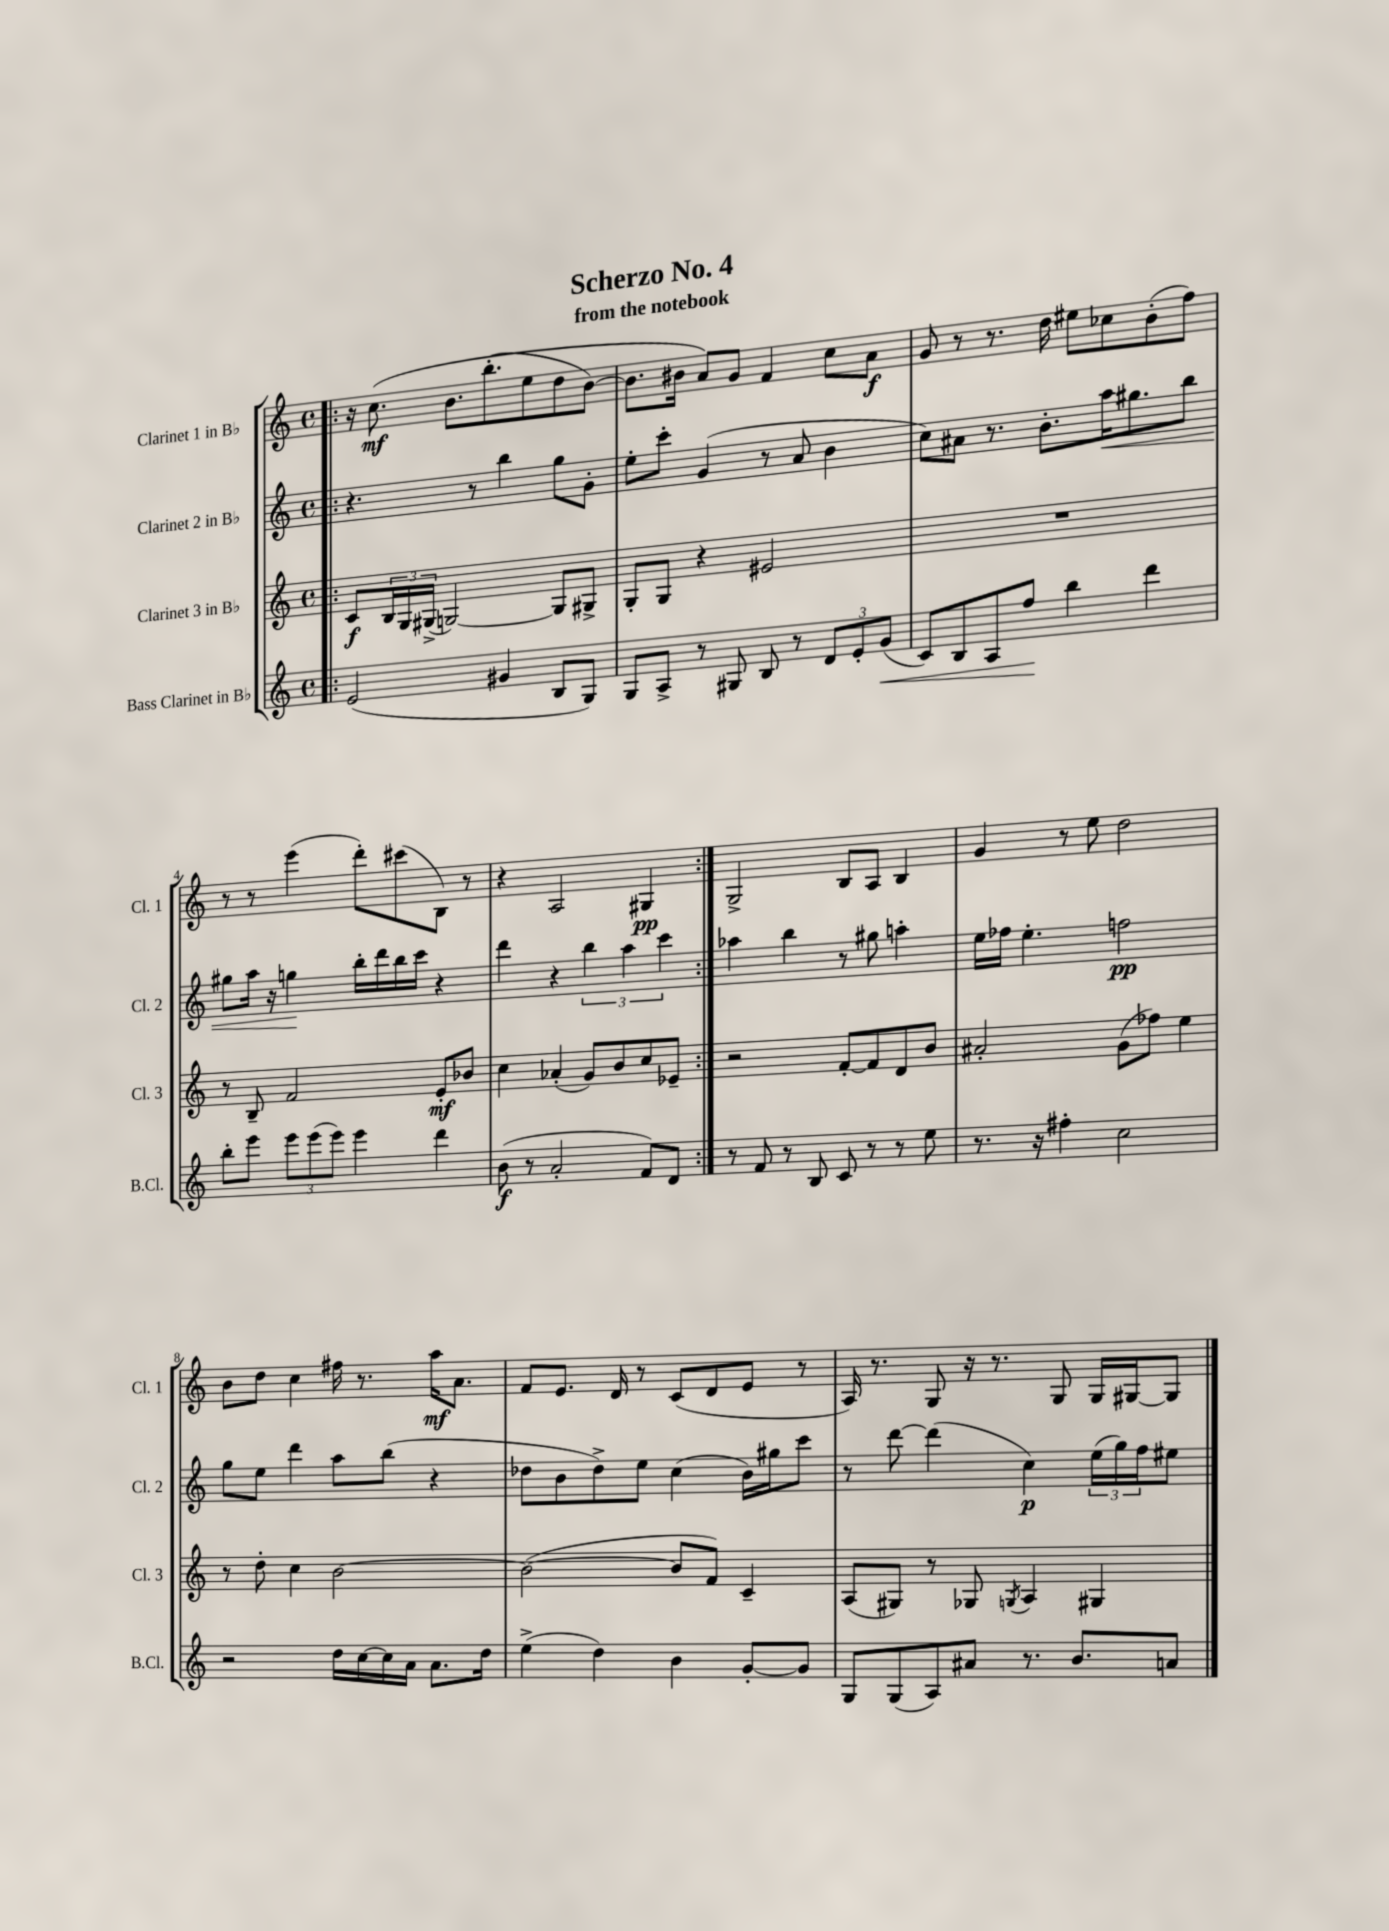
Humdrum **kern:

**kern	**kern	**kern	**kern
*staff4	*staff3	*staff2	*staff1
*clefG2	*clefG2	*clefG2	*clefG2
*k[]	*k[]	*k[]	*k[]
*M4/4	*M4/4	*M4/4	*M4/4
*met(c)	*met(c)	*met(c)	*met(c)
=!|:	=!|:	=!|:	=!|:
(2e/	8c/L	4.r	16r
.	.	.	&(8.cc\
.	24B/L	.	.
.	24G/	.	.
.	(24G#^/JJ	.	.
.	[2G/)	.	8.b\L
.	.	8r	.
.	.	.	(8.bb'\
4g#/	.	4bb\	.
.	.	.	8ee\
8B/L	8G/]L	8gg\L	8dd\
8G/J)	8G#^/J	8g'\J	[8b\J)
=	=	=	=
8G/L	8G'/L	8ee'\L	8.b\]L
8A^/J	8G/J	8ccc'\J	.
.	.	.	16b#\Jk
8r	4r	(4g/	8a/L&)
8G#/	.	.	8g/J
8B/	2e#/	8r	4f/
8r	.	8a/	.
12d/L	.	4b\	8cc\L
12e'/	.	.	.
.	.	.	8a\J
(12g/J	.	.	.
=	=	=	=
8c/L)	1r	8cc\L)	8g/
8B/	.	8a#\J	8r
8A/	.	8.r	8.r
8ff/J	.	.	.
.	.	8.b'\L	16dd\
4bb\	.	.	8ee#\L
.	.	16aa\K	8cc-\
.	.	8.gg#\	.
4ddd\	.	.	(8b'\
.	.	8bb\J	8ff\J)
=	=	=	=
8bb'\L	8r	8gg#\L	8r
8eee\J	8B~/	16aa\Jk	8r
.	.	16r	.
12eee\L	2f/	4gg\	(4eee\
(12eee\	.	.	.
12eee\J)	.	.	.
4eee\	.	16bb'\LL	8ddd'\L)
.	.	16ddd\	.
.	.	16bb\	(8ccc#\
.	.	16ccc\JJ	.
4ddd\	8e'/L	4r	8B\J)
.	8b-/J	.	8r
=	=	=	=
(8b\	4cc\	4ddd\	4r
8r	.	.	.
2a'/	(4a-'/	4r	2A/
.	8g/L)	6bb\	.
.	8b/	.	.
.	.	6aa\	.
8f/L)	8cc/	.	4G#/
.	.	6ccc\	.
8d/J	8e-~/J	.	.
=:|!	=:|!	=:|!	=:|!
8r	2r	4aa-\	2G^/
8f/	.	.	.
8r	.	4bb\	.
8B/	.	.	.
8c/	[8f'/L	8r	8B/L
8r	8f/]	8gg#\	8A/J
8r	8d/	4aa'\	4B/
8ee\	8b/J	.	.
=	=	=	=
8.r	2a#'/	16ee\LL	4g/
.	.	16ff-\JJ	.
.	.	4.ee'\	.
16r	.	.	.
4ff#'\	.	.	8r
.	.	.	8ee\
2cc\	(8g\L	2ff\	2dd\
.	8ff-\J)	.	.
.	4ee\	.	.
=	=	=	=
2r	8r	8gg\L	8b\L
.	8dd'\	8ee\J	8dd\J
.	4cc\	4ddd\	4cc\
16dd\LL	[2b\	8aa\L	16ff#\
[16cc\	.	.	8.r
16cc\]	.	(8bb\J	.
16a\JJ	.	.	.
8.a\L	.	4r	16aa\LK
.	.	.	8.a\J
16dd\Jk	.	.	.
=	=	=	=
(4ee^\	(2b\_	8dd-\L	8f/L
.	.	8b\	8.e/J
4dd\)	.	8dd-^\)	.
.	.	.	16d/
.	.	8ee\J	8r
4b\	8b/]L	(4cc\	(8c/L
.	8f/J)	.	8d/
[8g'/L	4c~/	16b\LL)	8e/J
.	.	16gg#\J	.
8g/]J	.	8ccc\J	8r
=	=	=	=
8G/L	(8A/L	8r	16A/)
.	.	.	8.r
(8G/	8G#/J)	[8ddd\	.
8A/)	8r	(4ddd\]	8G/
8a#/J	8G-/	.	16r
.	.	.	8.r
.	8qG/	.	.
8.r	4A/	4cc\)	.
.	.	.	8G/
8.b/L	.	.	.
.	4G#/	(24ee\LL	16G/LL
.	.	24gg\)	.
.	.	.	[16G#/J
.	.	24ff\J	.
8a/J	.	8ee#\J	8G#/]J
==	==	==	==
*-	*-	*-	*-
